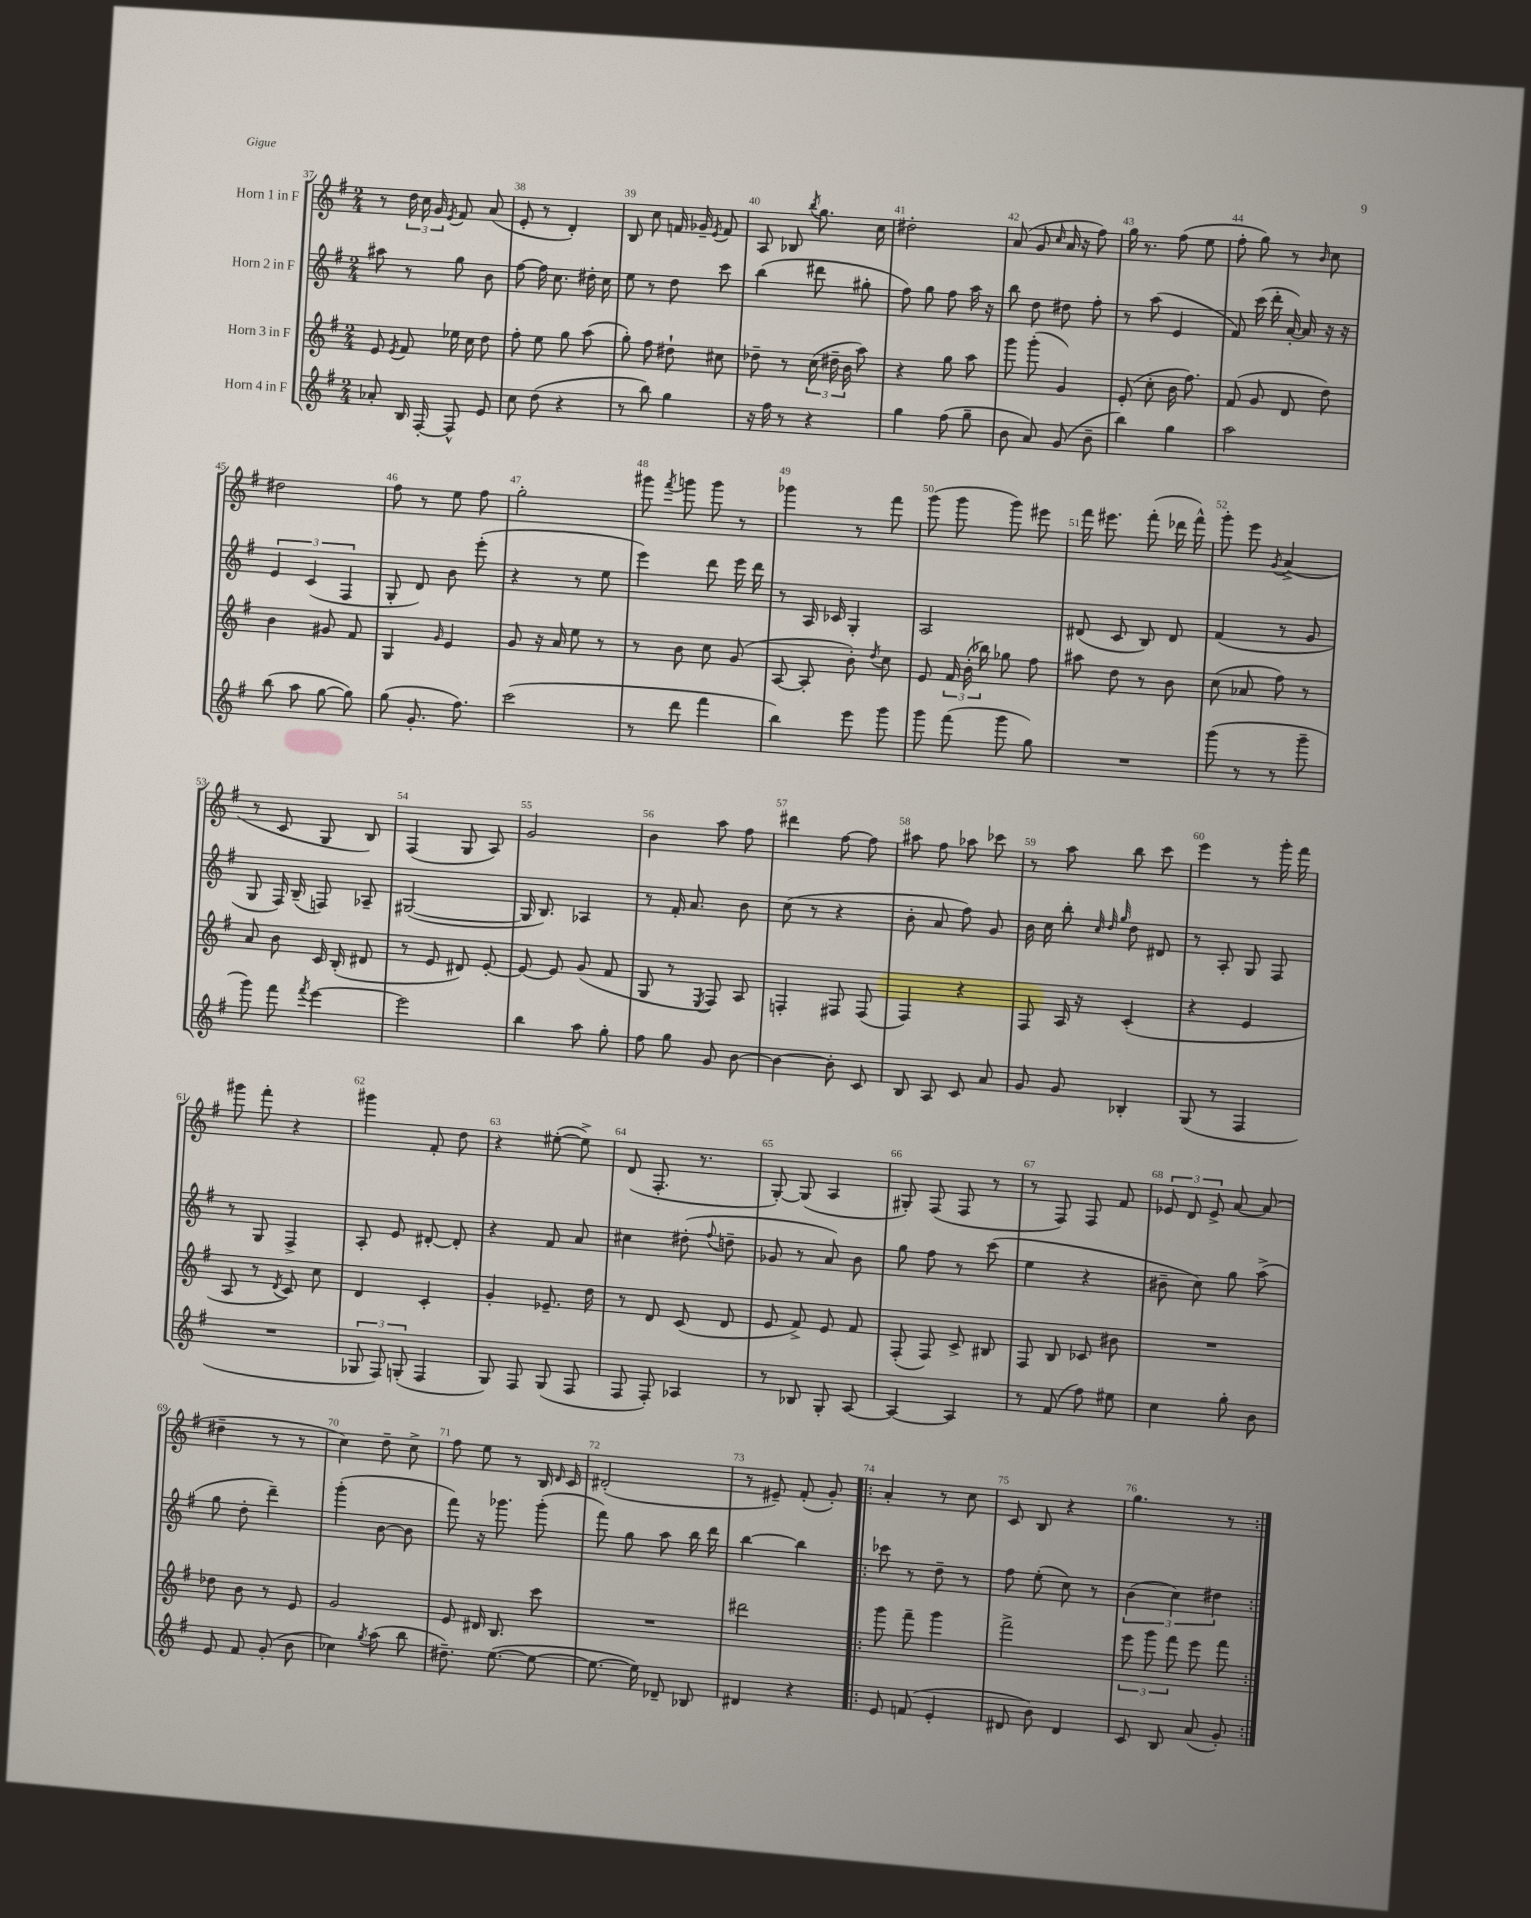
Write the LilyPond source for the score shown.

<<
\new StaffGroup <<
\new Staff = "s0" \with { instrumentName = "Horn 1 in F" } {
    \clef treble \key g \major \numericTimeSignature \time 2/4
    \autoBeamOff r8 \tuplet 3/2 { d''16 c''16 g'16 } \acciaccatura { e'8 } fis'8 a'8( |
    e'8-. r8 d'4-.) |
    b8 c''8 f'16 ges'16-- \acciaccatura { e'8 } f'8 |
    a8 bes8 \acciaccatura { b''8 } g''8. c''16 |
    dis''2-. |
    a'8( g'8 \grace { c''16 } a'16 r16 fis''8) |
    g''16 r8. fis''8( e''8 |
    fis''8-. g''8) r8 \grace { b'16 } c''8 |
    dis''2 |
    fis''8 r8 e''8 fis''8 |
    g''2-. |
    gis'''8 \acciaccatura { fis'''8 } g'''8 g'''8 r8 |
    ges'''4 r8 fis'''8 |
    g'''8( g'''8 g'''8) eis'''8 |
    fis'''16 eis'''8. fis'''8-.( des'''16 fis'''16-^) |
    g'''8-. e'''8 \acciaccatura { g'8 } a'4->( |
    r8 c'8 g8 b8) |
    fis4( g8 a8) |
    g'2 |
    b'4 a''8 fis''8 |
    dis'''4 fis''8~ fis''8 |
    ais''8 fis''8 aes''8 ces'''8 |
    r8 a''8 b''8 c'''8 |
    e'''4 r8 g'''16-. fis'''16 |
    gis'''8 fis'''8-. r4 |
    gis'''4 fis'8-. d''8 |
    r4 eis''8~-.( eis''8->) |
    d'8( fis8.-. r8. |
    g8~-.) g8( a4 |
    gis8-.) fis8( fis8 r8 |
    r8 fis8) fis8 fis'8 |
    \tuplet 3/2 { ees'8 d'8 ees'8-> } a'8~ a'8( |
    dis''4-- r8 r8 |
    c''4) d''8-- c''8-> |
    fis''8 e''8 r8 b16 \grace { d'16 } c'16 |
    dis'2-.( |
    r8 eis'8--) fis'8-.( g'8-.) |
    \repeat volta 2 { a'4-. r8 c''8 |
    c'8 b8 r4 |
    g''4. r8 | }
}
\new Staff = "s1" \with { instrumentName = "Horn 2 in F" } {
    \clef treble \key g \major \numericTimeSignature \time 2/4
    \autoBeamOff ais''8 r8 g''8 b'8 |
    fis''8~ fis''16 c''8. dis''16-. c''16 |
    e''8 r8 d''8 c'''8 |
    b''4( dis'''8 gis''8-. |
    fis''8) g''8 fis''8 a''16 r16 |
    b''8 d''8 dis''8 fis''8-. |
    r8 a''8( e'4 |
    fis'8) c'''16( d'''16-. a'16~-.) a'16 r16 r16 |
    \tuplet 3/2 { e'4 c'4( fis4 } |
    g8-. d'8) b'8 e'''8-.( |
    r4 r8 e''8 |
    e'''4) d'''8 e'''16 d'''16 |
    r8 a16 ces'16 g4-. |
    a2 |
    dis'8( c'8 b8) dis'8 |
    fis'4( r8 g'8 |
    g8 fis16) b16--( f8) aes8-- |
    gis2~( |
    gis16 b8.) aes4 |
    r8 fis'16-. a'8. b'8 |
    c''8( r8 r4 |
    b'8-. a'8 fis''8) g'8 |
    b'16 c''16 b''8-. \grace { c''32 d''32 g''32 } d''8 dis'8 |
    r8 a8-. g8 fis8 |
    r8 g8 fis4-> |
    a8-. e'8 dis'8~-. dis'8-. |
    r4 fis'8 a'8 |
    cis''4 dis''8-.( \appoggiatura { fis''8 } d''8-- |
    ges'8 r8 a'8) b'8 |
    g''8 fis''8 r8 c'''8( |
    e''4 r4 |
    bis'8-- c''8) g''8 a''8->( |
    g''8 d''8-. d'''4--) |
    g'''4-.( b'8~ b'8 |
    fis'''8) r16 ges'''8. ges'''8-.( |
    fis'''8) g''8 a''8 b''16 d'''16 |
    b''4~ b''4 |
    \repeat volta 2 { ces'''8 r8 d''8-- r8 |
    fis''8 e''8-.( c''8) r8 |
    \tuplet 3/2 { b'4( c''4) dis''4 } | }
}
\new Staff = "s2" \with { instrumentName = "Horn 3 in F" } {
    \clef treble \key g \major \numericTimeSignature \time 2/4
    \autoBeamOff e'8 \acciaccatura { e'8 } fis'8 ees''16 c''16 d''8 |
    fis''8-. e''8 g''8 a''8( |
    g''8-.) fis''8 dis''8-! cis''8 |
    des''8-- r8 \tuplet 3/2 { c''16( dis''16-- b'16 } a''8) |
    r4 g''8 a''8 |
    g'''8 g'''8-.( g'4) |
    e'8-.( c''8-. b'16 fis''8.) |
    fis'8( g'8 d'8 d''8) |
    b'4 gis'8 fis'8 |
    g4 \grace { g'16 } e'4 |
    g'8 r16 a'16 e''8 r8 |
    r8 b'8 c''8 g'8( |
    a8~ a8-. b'8-.) \acciaccatura { d''8 } c''8 |
    e'8 \tuplet 3/2 { fis'16 b'16-.( bes''16) } ges''8 fis''8 |
    ais''8 d''8 r8 b'8 |
    c''8( aes'8 fis''8) r8 |
    a'8 b'8 c'16 b16-.( dis'8 |
    r8 e'8 dis'8) e'8~-. |
    e'8~ e'8 g'8( fis'8 |
    g8 r8 \acciaccatura { e8 } fis8) a8 |
    f4-. fis8 fis8( |
    fis4) r4 |
    fis8 a16 r16 c'4-.( |
    r4 e'4 |
    a8 r8 \acciaccatura { d'8 } c'8) c''8 |
    d'4 c'4-. |
    g'4-. ees'8.-- d''16 |
    r8 d'8 c'8( d'8 |
    e'8 fis'8->) e'8 fis'8 |
    fis8-.( fis8) c'8-> bis8 |
    fis8 b8 ces'8 bis'8 |
    R2 |
    des''8 b'8 r8 e'8 |
    g'2 |
    e'8 dis'16 b8. c'''8 |
    R2 |
    dis'''2 |
    \repeat volta 2 { g'''8 fis'''8-- g'''4 |
    fis'''2-> |
    \tuplet 3/2 { e'''8 g'''8 fis'''8 } e'''8 fis'''8 | }
}
\new Staff = "s3" \with { instrumentName = "Horn 4 in F" } {
    \clef treble \key g \major \numericTimeSignature \time 2/4
    \autoBeamOff aes'8-. b16 fis16~-. fis8-^ e'8 |
    c''8 d''8( r4 |
    r8 b''8) g''4 |
    r16 fis''16 r8 r4 |
    g''4 fis''8( g''8-- |
    b'8 a'8) g'8( b'8-- |
    b''4) g''4 |
    a''2 |
    b''8( a''8 g''8~ g''8) |
    g''8( g'8.-. fis''8.) |
    c'''2( |
    r8 d'''8 fis'''4 |
    b''4) e'''8 g'''8 |
    g'''8 fis'''8( g'''8 g''8) |
    R2 |
    g'''8( r8 r8 g'''8-- |
    g'''8) fis'''8 \acciaccatura { fis'''8 } e'''4~ |
    e'''2 |
    b''4 a''8 g''8-. |
    fis''8 g''8 g'8 b'8~ |
    b'4~ b'8-. c'8 |
    b8 a8 c'8 a'8 |
    g'8 g'8 bes4-. |
    g8( r8 fis4 |
    R2 |
    \tuplet 3/2 { ges8 fis8) g8-.( } fis4 |
    g8) fis8 g8( fis8 |
    fis8 fis8-.) aes4 |
    r8 bes8 g8-. a8~ |
    a4~ a4 |
    r8 fis'8( fis''8) eis''8 |
    c''4 g''8-. b'8 |
    e'8 fis'8 g'8-.( b'8 |
    ces''4) \acciaccatura { g''8 } a''8( b''8 |
    dis''8.--) e''8.~( e''8~ |
    e''8.~ e''16) des'8-- bes8 |
    dis'4 r4 |
    \repeat volta 2 { e'8 f'8( e'4-. |
    dis'8 b'8) dis'4 |
    c'8 b8 a'8( g'8-.) | }
}
>>
>>
\layout { \context { \Score currentBarNumber = #37 \override BarNumber.break-visibility = ##(#f #t #t) barNumberVisibility = #all-bar-numbers-visible } }
